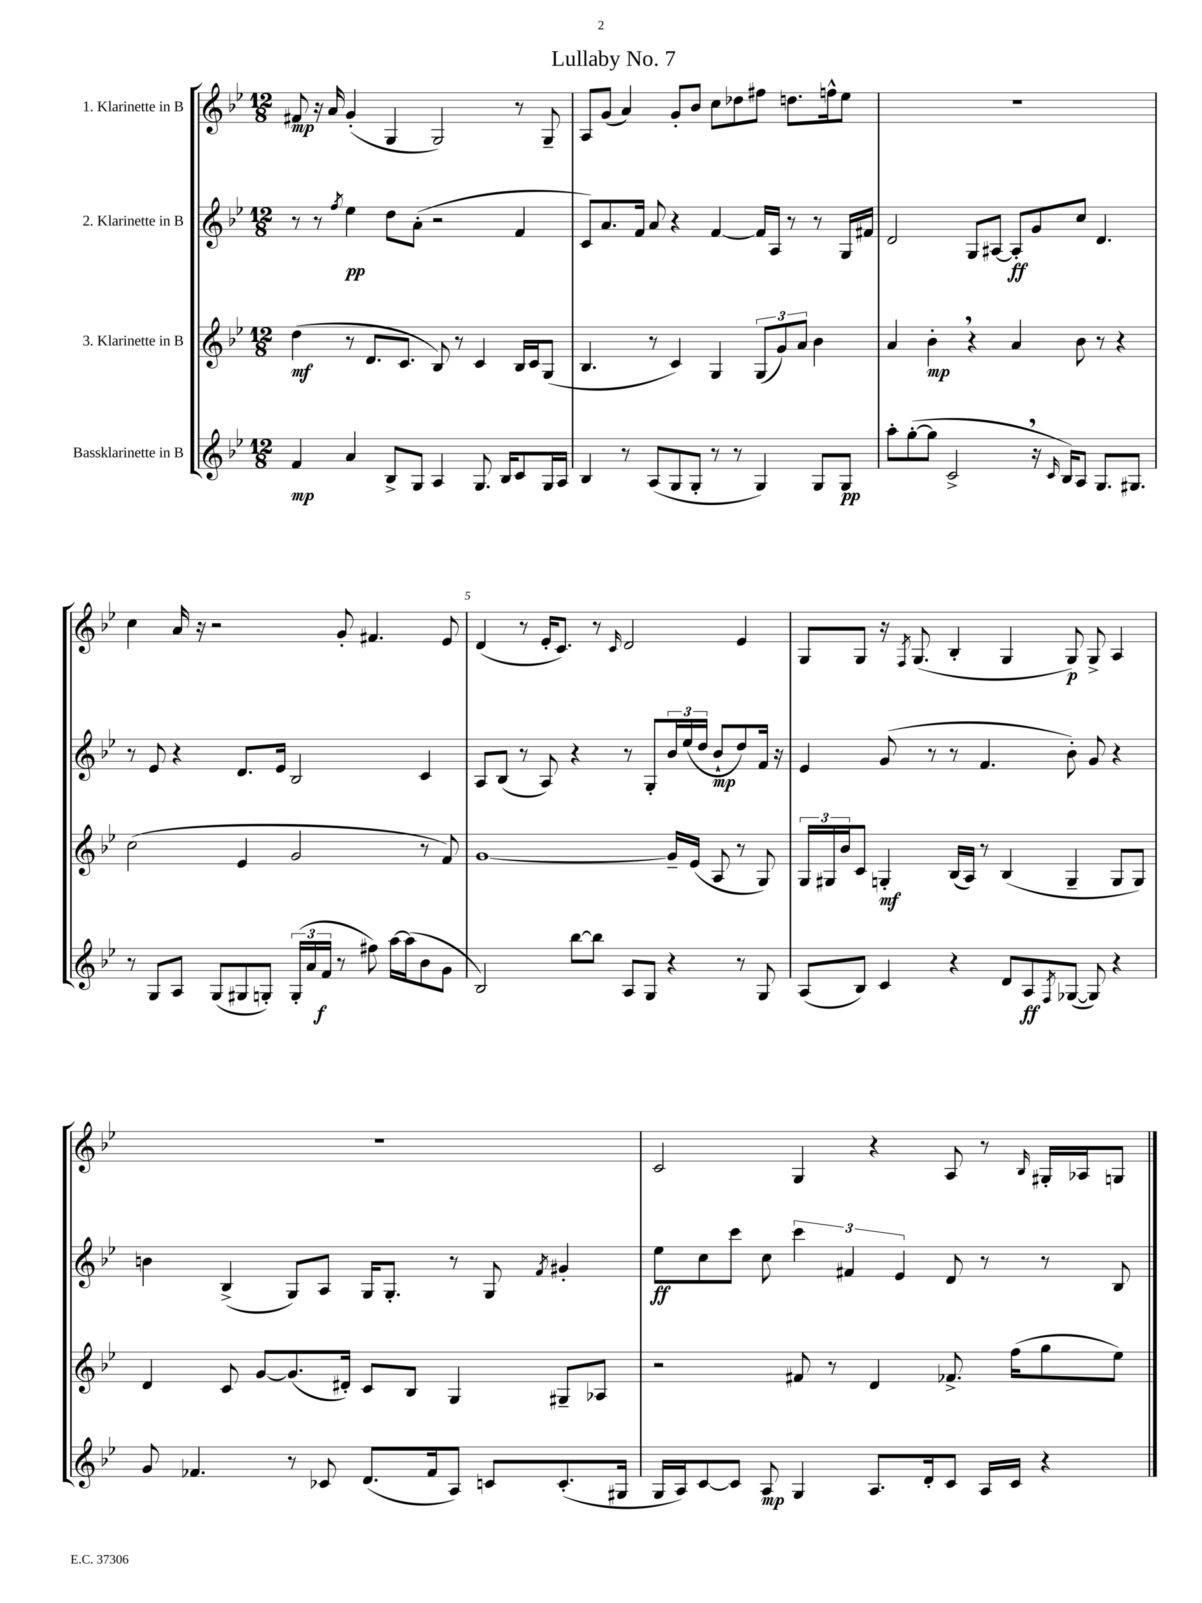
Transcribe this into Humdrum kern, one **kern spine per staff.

**kern	**dynam	**kern	**dynam	**kern	**dynam	**kern	**dynam
*part4	*part4	*part3	*part3	*part2	*part2	*part1	*part1
*staff4	*staff4	*staff3	*staff3	*staff2	*staff2	*staff1	*staff1
*I"Bassklarinette in B	*	*I"3. Klarinette in B	*	*I"2. Klarinette in B	*	*I"1. Klarinette in B	*
*clefG2	*	*clefG2	*	*clefG2	*	*clefG2	*
*k[b-e-]	*	*k[b-e-]	*	*k[b-e-]	*	*k[b-e-]	*
*M12/8	*	*M12/8	*	*M12/8	*	*M12/8	*
=1	=1	=1	=1	=1	=1	=1	=1
4f/	mp	(4dd\	mf	8r	.	8f#X/	mp
.	.	.	.	8r	.	16r	.
.	.	.	.	.	.	16a/	.
.	.	.	.	8qff/	.	.	.
4a/	.	8r	.	4ee-\	pp	(4g'/	.
.	.	8.d/L	.	.	.	.	.
8B-^/L	.	.	.	8dd\L	.	4G/	.
.	.	8.c/J	.	.	.	.	.
8G/J	.	.	.	(8a'\J	.	.	.
4A/	.	8B-/)	.	2r	.	2G/)	.
.	.	8r	.	.	.	.	.
8.G/	.	4c/	.	.	.	.	.
16B-/KL	.	.	.	.	.	.	.
8c/	.	16B-/LL	.	4f/	.	8r	.
.	.	16c/J	.	.	.	.	.
16G/L	.	(8G/J	.	.	.	8G~/	.
16A/JJ	.	.	.	.	.	.	.
=2	=2	=2	=2	=2	=2	=2	=2
4B-/	.	4.B-/	.	8c/L)	.	8A/L	.
.	.	.	.	8.a/	.	(8g/J	.
8r	.	.	.	.	.	4a/)	.
.	.	.	.	16f/Jk	.	.	.
(8A/L	.	8r	.	8a/	.	.	.
8G/	.	4c/)	.	4r	.	8g'/L	.
8G'/J	.	.	.	.	.	8b-/J	.
8r	.	4G/	.	[4f/	.	8cc\L	.
8r	.	.	.	.	.	8dd-X\	.
4G/)	.	(12G/L	.	16f/LL]	.	8ff#X\J	.
.	.	.	.	16A/JJ	.	.	.
.	.	12g/)	.	.	.	.	.
.	.	.	.	8r	.	8.ddn\L	.
.	.	12a/J	.	.	.	.	.
8G/L	.	4b-\	.	8r	.	.	.
.	.	.	.	.	.	16ffn^^\k	.
8G/J	pp	.	.	16G/LL	.	8ee-\J	.
.	.	.	.	16f#X/JJ	.	.	.
=3	=3	=3	=3	=3	=3	=3	=3
8aa'\L	.	4a/	.	2d/	.	1.r	.
([8gg'\	.	.	.	.	.	.	.
8gg\J]	.	4b-',\	mp	.	.	.	.
2c^,/	.	.	.	.	.	.	.
.	.	4r	.	8G/L	.	.	.
.	.	.	.	[8A#X/J	.	.	.
.	.	4a/	.	8A#'/L]	ff	.	.
16r	.	.	.	8g/	.	.	.
16qqc/	.	.	.	.	.	.	.
16B-/KL)	.	.	.	.	.	.	.
8A/J	.	8b-\	.	8cc/J	.	.	.
8.G/L	.	8r	.	4.d/	.	.	.
.	.	4r	.	.	.	.	.
8.G#X/J	.	.	.	.	.	.	.
!!LO:LB:g=z
=4	=4	=4	=4	=4	=4	=4	=4
8r	.	(2cc\	.	8r	.	4cc\	.
8G/L	.	.	.	8e-/	.	.	.
8A/J	.	.	.	4r	.	16a/	.
.	.	.	.	.	.	16r	.
(8G/L	.	.	.	.	.	2r	.
8G#X/	.	4e-/	.	8.d/L	.	.	.
8Gn'/J)	.	.	.	.	.	.	.
.	.	.	.	16e-/Jk	.	.	.
(24G'/LL	.	2g/	.	2B-/	.	.	.
24a/	.	.	.	.	.	.	.
24f/JJ	f	.	.	.	.	.	.
8r	.	.	.	.	.	8g'/	.
8ff#X\)	.	.	.	.	.	4.f#X/	.
[16aa\LL	.	.	.	.	.	.	.
(16aa\J]	.	.	.	.	.	.	.
8b-\	.	8r	.	4c/	.	.	.
8g\J	.	8f/)	.	.	.	8e-/	.
=5	=5	=5	=5	=5	=5	=5	=5
2B-/)	.	[1g	.	8A/L	.	(4d/	.
.	.	.	.	(8B-/J	.	.	.
.	.	.	.	8r	.	8r	.
.	.	.	.	8A/)	.	16e-'/KL	.
.	.	.	.	.	.	8.c/J)	.
[8bb-\L	.	.	.	4r	.	.	.
8bb-\J]	.	.	.	.	.	8r	.
.	.	.	.	.	.	16qqc/	.
8A/L	.	.	.	8r	.	2d/	.
8G/J	.	.	.	8G'/L	.	.	.
4r	.	16g~/LL]	.	24b-/L	.	.	.
.	.	.	.	(24ee-/	.	.	.
.	.	(16e-/JJ	.	.	.	.	.
.	.	.	.	24dd/JJ	.	.	.
.	.	8A/	.	8b-`/L	mp	.	.
8r	.	8r	.	8dd/)	.	4e-/	.
8G/	.	8G/)	.	16f/Jk	.	.	.
.	.	.	.	16r	.	.	.
=6	=6	=6	=6	=6	=6	=6	=6
(8A/L	.	24G/LL	.	4e-/	.	8G/L	.
.	.	24G#X/	.	.	.	.	.
.	.	24b-/J	.	.	.	.	.
8B-/J)	.	8c/J	.	.	.	8G/J	.
4c/	.	4Gn'/	mf	(8g/	.	16r	.
.	.	.	.	.	.	8qF/	.
.	.	.	.	.	.	(8.G/	.
.	.	.	.	8r	.	.	.
4r	.	(16B-/LL	.	8r	.	4B-'/	.
.	.	16A/JJ)	.	.	.	.	.
.	.	8r	.	4.f/	.	.	.
8d/L	.	(4B-/	.	.	.	4G/	.
8A/	ff	.	.	.	.	.	.
8qF/	.	.	.	.	.	.	.
([8G-X/J	.	4G~/	.	8b-'\)	.	8G/)	p
8G-/])	.	.	.	8g/	.	8G^/	.
4r	.	8G/L	.	4r	.	4A/	.
.	.	8G/J)	.	.	.	.	.
!!LO:LB:g=z
=7	=7	=7	=7	=7	=7	=7	=7
8g/	.	4d/	.	4bn\	.	1.r	.
4.f-X/	.	.	.	.	.	.	.
.	.	8c/	.	(4B-^/	.	.	.
.	.	[8g/L	.	.	.	.	.
8r	.	(8.g/]	.	8G/L)	.	.	.
8c-X/	.	.	.	8A/J	.	.	.
.	.	16d#X'/Jk)	.	.	.	.	.
(8.d/L	.	8c/L	.	16G/KL	.	.	.
.	.	.	.	8.G'/J	.	.	.
.	.	8B-/J	.	.	.	.	.
16f-/k	.	.	.	.	.	.	.
8A/J)	.	4G/	.	8r	.	.	.
8cn/L	.	.	.	8G/	.	.	.
.	.	.	.	8qf/	.	.	.
(8.c'/	.	8G#X~/L	.	4g#X'/	.	.	.
.	.	8A-X/J	.	.	.	.	.
16G#X/Jk	.	.	.	.	.	.	.
=8	=8	=8	=8	=8	=8	=8	=8
16G/LL	.	2r	.	8ee-\L	ff	2c/	.
16A/J)	.	.	.	.	.	.	.
[8c/	.	.	.	8cc\	.	.	.
8c/J]	.	.	.	8ccc\J	.	.	.
8A/	mp	.	.	8cc\	.	.	.
4G/	.	8f#X/	.	6ccc\	.	4G/	.
.	.	8r	.	.	.	.	.
.	.	.	.	6f#X/	.	.	.
8.A/L	.	4d/	.	.	.	4r	.
.	.	.	.	6e-/	.	.	.
16d'/k	.	.	.	.	.	.	.
8c/J	.	8.f-X^/	.	8d/	.	8A/	.
16A/LL	.	.	.	8r	.	8r	.
16c/JJ	.	(16ff\KL	.	.	.	.	.
.	.	.	.	.	.	16qqB-/	.
4r	.	8gg\	.	8r	.	16G#X'/LL	.
.	.	.	.	.	.	16A-X/J	.
.	.	8ee-\J)	.	8B-/	.	8Gn/J	.
==	==	==	==	==	==	==	==
*-	*-	*-	*-	*-	*-	*-	*-
